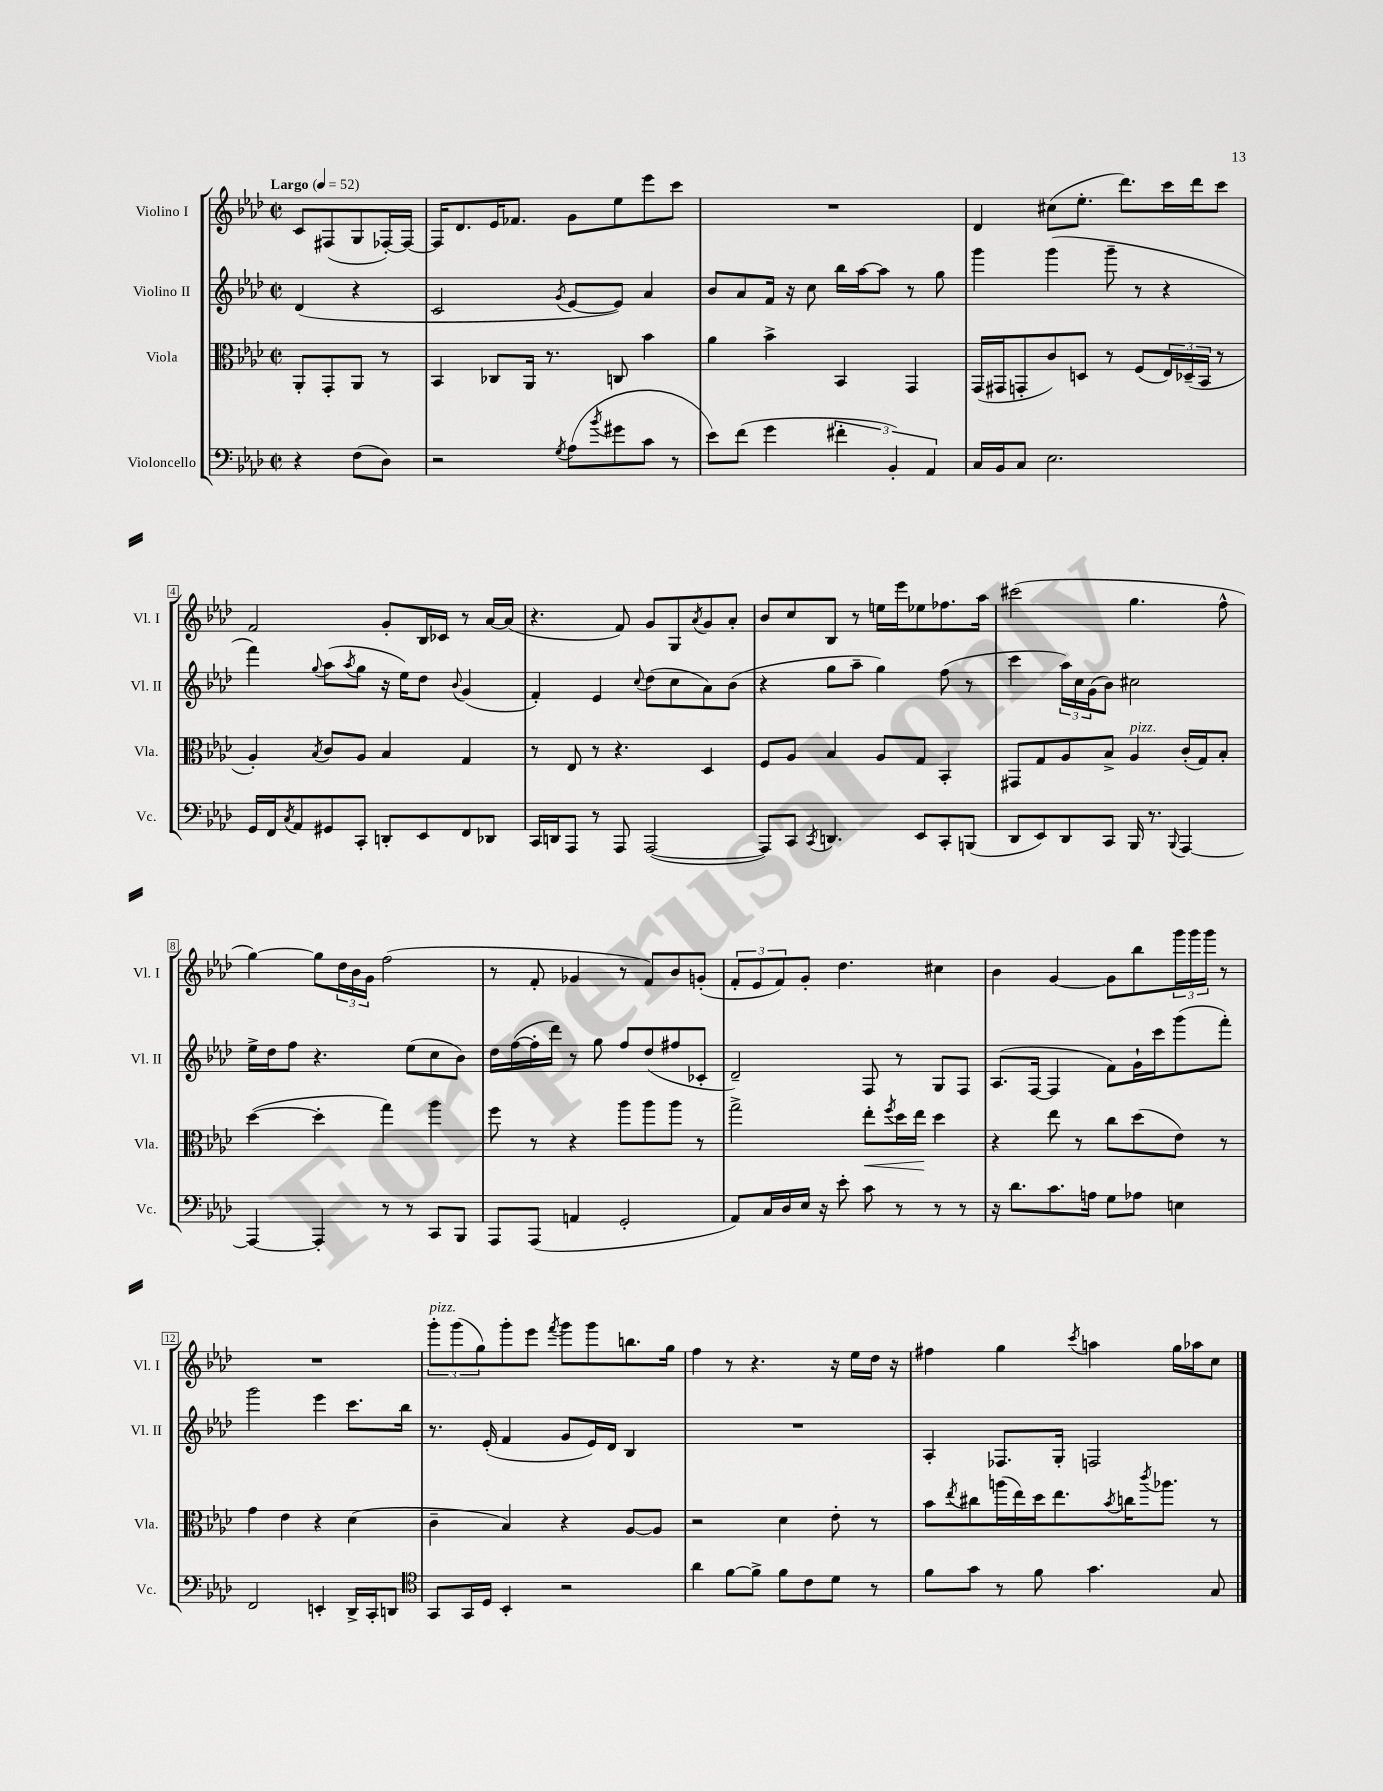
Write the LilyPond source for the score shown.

<<
\new StaffGroup <<
\new Staff = "s0" \with { instrumentName = "Violino I" shortInstrumentName = "Vl. I" } {
    \clef treble \key aes \major \defaultTimeSignature \time 2/2 \partial 2 \tempo "Largo" 4 = 52
    c'8 fis8( g8 fes16~-.) fes16~ |
    fes16 des'8. ees'16 fes'8. g'8 ees''8 ees'''8 c'''8 |
    R1 |
    des'4 cis''8( ees''8.-. des'''8.) c'''16 des'''16 c'''8 |
    f'2 g'8-. bes16 ces'16 r8 aes'16~ aes'16( |
    r4. f'8) g'8 g8 \acciaccatura { aes'8 } g'8 aes'8-. |
    bes'8 c''8 bes8 r8 e''16 ees'''16 ees''8 fes''8. aes''16 |
    cis'''2( g''4. f''8-^ |
    g''4~) g''8 \tuplet 3/2 { des''16 bes'16 g'16 } f''2( |
    r8 f'8-. ges'4 r8 f'8) bes'8 g'8-.( |
    \tuplet 3/2 { f'8-. ees'8 f'8) } g'8-. des''4. cis''4 |
    bes'4 g'4~ g'8 bes''8 \tuplet 3/2 { g'''16 g'''16 g'''16 } r8 |
    R1 |
    \tuplet 3/2 { g'''8-.^\markup { \italic "pizz." } g'''8( g''8) } g'''8-. ees'''8 \acciaccatura { f'''8 } g'''8 g'''8 b''8. g''16 |
    f''4 r8 r4. r16 ees''16 des''16 r16 |
    fis''4 g''4 \acciaccatura { c'''8 } a''4 g''16 aes''16 c''8 \bar "|." |
}
\new Staff = "s1" \with { instrumentName = "Violino II" shortInstrumentName = "Vl. II" } {
    \clef treble \key aes \major \defaultTimeSignature \time 2/2 \partial 2
    des'4( r4 |
    c'2 \acciaccatura { g'8 } ees'8~ ees'8) aes'4 |
    bes'8 aes'8 f'16 r16 c''8 bes''16 aes''16~ aes''8 r8 g''8 |
    g'''4 g'''4( g'''8-- r8 r4 |
    f'''4) \appoggiatura { g''8 } aes''8( \acciaccatura { aes''8 } g''8 r16 ees''16) des''8 \appoggiatura { bes'8 } g'4( |
    f'4-.) ees'4 \appoggiatura { c''8 } des''8( c''8 aes'8) bes'8( |
    r4 g''8 aes''8-- g''4) f''8( r8 |
    c'''4 \tuplet 3/2 { aes''16) c''16 g'16( } bes'8) cis''2 |
    ees''16-> des''16 f''8 r4. ees''8( c''8 bes'8) |
    des''16 f''16~( f''16-. des'''16) r8 g''8 f''8 des''8( fis''8 ces'8-. |
    des'2--) f8 r8 g8 f8 |
    aes8.( f16~ f4 f'8) g'16-! c'''16 g'''8( f'''8-.) |
    g'''2 ees'''4 c'''8. bes''16 |
    r8. ees'16-.( f'4 g'8 ees'16) des'16 bes4 |
    R1 |
    aes4-. fes8. g16-. f2 \bar "|." |
}
\new Staff = "s2" \with { instrumentName = "Viola" shortInstrumentName = "Vla." } {
    \clef alto \key aes \major \defaultTimeSignature \time 2/2 \partial 2
    aes,8-. g,8-. aes,8 r8 |
    bes,4 ces8 aes,16 r8. c8 bes'4 |
    aes'4 bes'4-> bes,4 g,4 |
    g,16( gis,16 g,8-. c'8) d8 r8 f8( \tuplet 3/2 { ees16) des16--( bes,16 } r8 |
    aes4-.) \acciaccatura { bes8 } c'8 aes8 bes4 g4 |
    r8 ees8 r8 r4. des4 |
    f8 aes8 bes4 aes8 g8 bes,4-. |
    gis,8 g8 aes8 bes8-> aes4^\markup { \italic "pizz." } c'16-.( g16) bes8-. |
    des''4~( des''4-. g''4) aes''4 |
    f''8 r8 r4 aes''8 aes''8 aes''8 r8 |
    g''2-> ees''8-.\< \acciaccatura { f''8 } des''16 ees''16\! des''4 |
    r4 ees''8 r8 c''8 des''8( ees'8) r8 |
    g'4 ees'4 r4 des'4( |
    c'4-- bes4) r4 aes8~ aes8 |
    r2 des'4 ees'8-. r8 |
    bes'8 \acciaccatura { ees''8 } cis''8 a''16( ees''16) des''16 ees''8. \acciaccatura { bes'8 } c''16 \acciaccatura { c'''8 } aes''8. r8 \bar "|." |
}
\new Staff = "s3" \with { instrumentName = "Violoncello" shortInstrumentName = "Vc." } {
    \clef bass \key aes \major \defaultTimeSignature \time 2/2 \partial 2
    r4 f8( des8) |
    r2 \acciaccatura { g8 } aes8( \acciaccatura { bes'8 } gis'8 c'8 r8 |
    ees'8) f'8( g'4 \tuplet 3/2 { fis'4-. bes,4-.) aes,4 } |
    c16 bes,16 c8 ees2. |
    g,16 f,16 \acciaccatura { c8 } aes,8 gis,8 c,8-. d,8-. ees,8 f,8 des,8 |
    c,16 d,16 aes,,8 r8 aes,,8 aes,,2~( |
    aes,,8) c,8 \acciaccatura { c,8 } d,4. ees,8 c,8-. b,,8( |
    des,8 ees,8) des,8 c,8 bes,,16 r8. \appoggiatura { bes,,8 } aes,,4~ |
    aes,,4~ aes,,4-. r8 r8 c,8 bes,,8 |
    aes,,8 aes,,8( a,4 g,2-. |
    aes,8) c16 des16 ees16 r16 ees'8-. c'8 r8 r8 r8 |
    r16 des'8. c'8. a16 g8 aes8 e4 |
    f,2 e,4-. des,16-> c,16-. d,8 |
    \clef tenor g,8 g,16 des16 bes,4-. r2 |
    aes'4 f'8~ f'8-> f'8 c'8 des'8 r8 |
    f'8 g'8 r8 f'8 g'4. g8 \bar "|." |
}
>>
>>
\layout { \context { \Score \override BarNumber.stencil = #(make-stencil-boxer 0.1 0.3 ly:text-interface::print) } }
